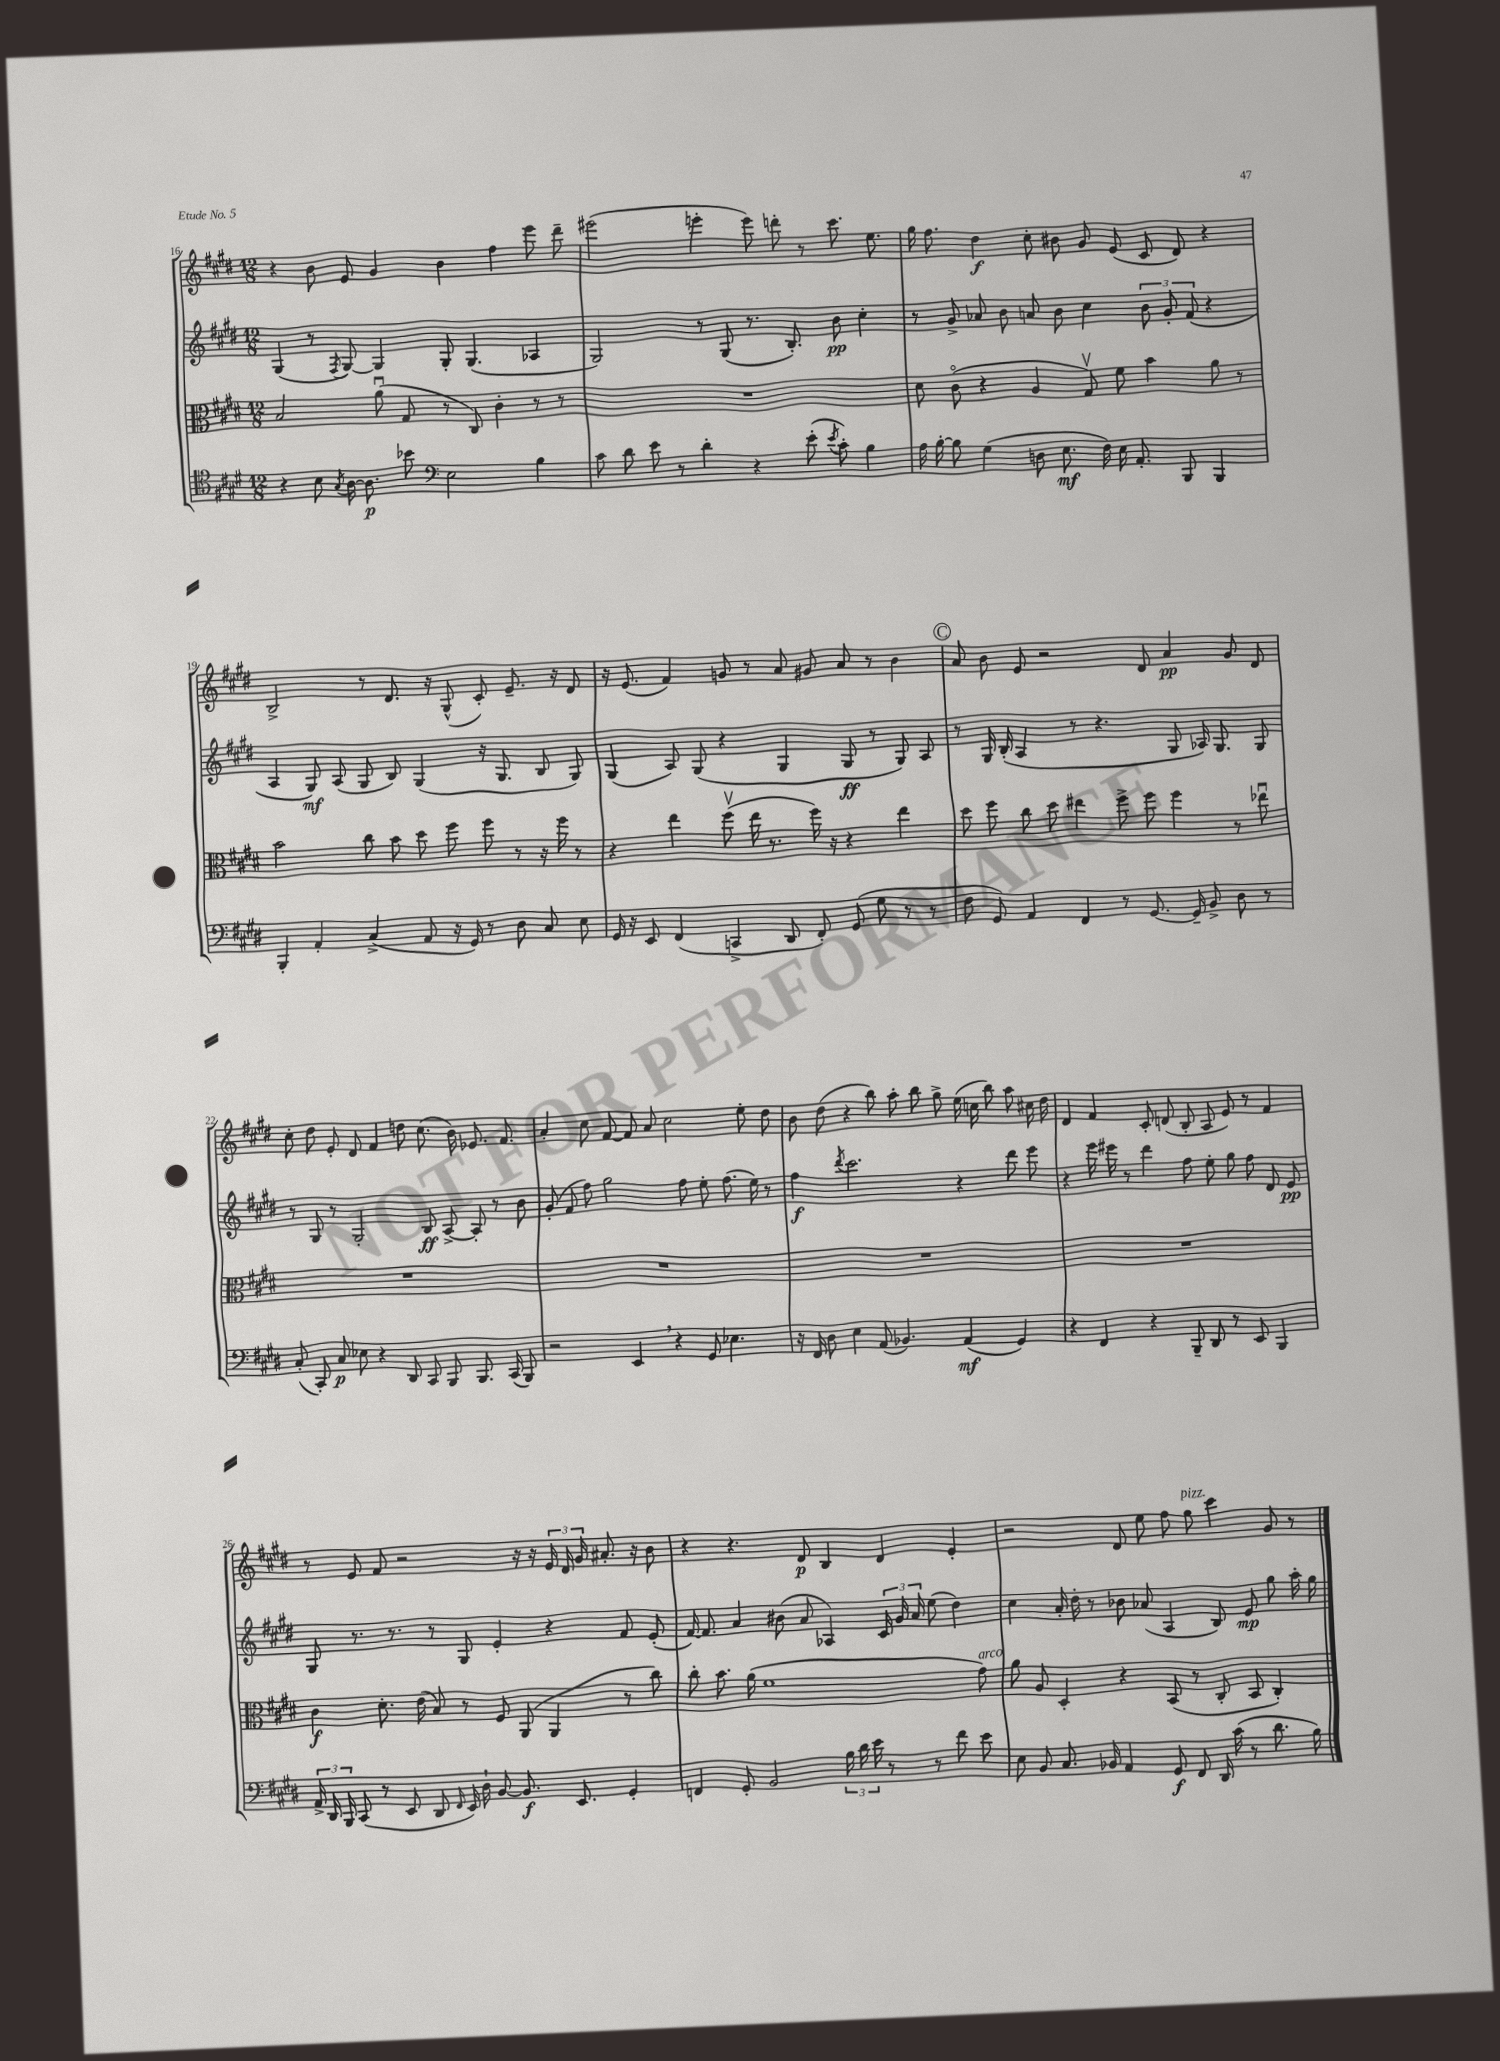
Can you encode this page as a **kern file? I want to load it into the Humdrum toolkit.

**kern	**dynam	**kern	**dynam	**kern	**dynam	**kern	**dynam
*part4	*part4	*part3	*part3	*part2	*part2	*part1	*part1
*staff4	*staff4	*staff3	*staff3	*staff2	*staff2	*staff1	*staff1
*clefC4	*	*clefC3	*	*clefG2	*	*clefG2	*
*k[f#c#g#d#]	*	*k[f#c#g#d#]	*	*k[f#c#g#d#]	*	*k[f#c#g#d#]	*
*M12/8	*	*M12/8	*	*M12/8	*	*M12/8	*
=16	=16	=16	=16	=16	=16	=16	=16
4r	.	2B/	.	(4G#/	.	4r	.
8B\	.	.	.	8r	.	8b\	.
8qG#/	.	.	.	8qF#/	.	.	.
[16A\	.	.	.	[8G#/)	.	8e/	.
8.A\]	p	.	.	.	.	.	.
.	.	(8au\	.	4G#/]	.	4g#/	.
8b-X\	.	8G#/	.	.	.	.	.
*clefF4	*	*	*	*	*	*	*
2E\	.	8r	.	8G#'/	.	4b\	.
.	.	8C#/)	.	(4.G#/	.	.	.
.	.	4c#'\	.	.	.	4ff#\	.
4B\	.	8r	.	4A-X/	.	8eee\	.
.	.	8r	.	.	.	8ddd#~\	.
=17	=17	=17	=17	=17	=17	=17	=17
8c#\	.	1.r	.	2G#/)	.	(2eee#X\	.
8d#\	.	.	.	.	.	.	.
8e\	.	.	.	.	.	.	.
8r	.	.	.	.	.	.	.
4d#'\	.	.	.	8r	.	4eeen'\	.
.	.	.	.	(8G#/	.	.	.
4r	.	.	.	8.r	.	8eee\)	.
.	.	.	.	.	.	8dddn'\	.
.	.	.	.	8.B'/)	.	.	.
(8e'\	.	.	.	.	.	8r	.
8qe/	.	.	.	.	.	.	.
8c#'\)	.	.	.	8b\	pp	8.ccc#\	.
4B\	.	.	.	4cc#'\	.	.	.
.	.	.	.	.	.	8.ee\	.
=18	=18	=18	=18	=18	=18	=18	=18
16A\	.	8d#\	.	8r	.	16gg#\	.
[16B'\	.	.	.	.	.	8.ff#\	.
8B\]	.	(8c#\	.	8g#^/	.	.	.
(4G#\	.	4r	.	8a-X/	.	4dd#\	f
.	.	.	.	8b\	.	.	.
8Dn\	.	4A/	.	8an/	.	8cc#'\	.
8.E\	mf	.	.	8b\	.	8b#X\	.
.	.	8G#v/)	.	4cc#\	.	8g#/	.
16F#\)	.	.	.	.	.	.	.
16E\	.	8f#\	.	.	.	(8e/	.
8.AA'/	.	.	.	.	.	.	.
.	.	4b\	.	12b\	.	8c#/	.
.	.	.	.	12g#'/	.	.	.
8BBB/	.	.	.	.	.	8d#/)	.
.	.	.	.	(12f#/	.	.	.
4BBB/	.	8a\	.	4r	.	4r	.
.	.	8r	.	.	.	.	.
!!LO:LB:g=z
=19	=19	=19	=19	=19	=19	=19	=19
4BBB'/	.	2b\	.	4A/	.	2B^/	.
4AA'/	.	.	.	8G#/)	mf	.	.
.	.	.	.	(8A/	.	.	.
(4C#^/	.	8cc#\	.	8G#/	.	8r	.
.	.	8b\	.	8B/)	.	8.d#/	.
8AA/	.	8dd#\	.	(4G#/	.	.	.
.	.	.	.	.	.	16r	.
16r	.	8ff#\	.	.	.	(8G#^^/	.
16GG#/)	.	.	.	.	.	.	.
8r	.	8ff#\	.	16r	.	8c#'/)	.
.	.	.	.	8.G#/	.	.	.
8D#\	.	8r	.	.	.	8.e~/	.
8C#/	.	16r	.	8B/	.	.	.
.	.	16ff#\	.	.	.	16r	.
8E\	.	8r	.	8G#/)	.	8d#/	.
=20	=20	=20	=20	=20	=20	=20	=20
16GG#/	.	4r	.	(4G#/	.	16r	.
16r	.	.	.	.	.	(8.e/	.
8EE/	.	.	.	.	.	.	.
(4FF#/	.	4ee\	.	8A/)	.	4f#/)	.
.	.	.	.	(8G#/	.	.	.
4CCn^/	.	(8ff#v\	.	4r	.	8gn/	.
.	.	16ee\	.	.	.	8r	.
.	.	8.r	.	.	.	.	.
8DD#/	.	.	.	4G#/	.	8a/	.
8FF#'/)	.	16ff#\)	.	.	.	8g#X/	.
.	.	16r	.	.	.	.	.
(8GG#/	.	4r	.	8G#/	ff	8a/	.
8G#\	.	.	.	8r	.	8r	.
8r	.	4ee\	.	8G#/)	.	4b\	.
8r	.	.	.	8A/	.	.	.
!!LO:REH:place=s1:t=C
=21	=21	=21	=21	=21	=21	=21	=21
8F#\	.	8dd#\	.	8r	.	8a/	.
8GG#/)	.	8ff#\	.	16G#/	.	8b\	.
.	.	.	.	(16B'/	.	.	.
4AA/	.	8cc#\	.	4A/	.	8e/	.
.	.	8dd#\	.	.	.	2r	.
4FF#/	.	4ee#X\	.	8r	.	.	.
.	.	.	.	4.r	.	.	.
8r	.	8ff#^\	.	.	.	.	.
[8.GG#/	.	8ff#\	.	.	.	8d#/	.
.	.	4ff#\	.	8G#/	.	4a/	pp
16GG#~/]	.	.	.	.	.	.	.
8BB^/	.	.	.	16A-X/)	.	.	.
.	.	.	.	8.G#/	.	.	.
8D#\	.	8r	.	.	.	8g#/	.
8r	.	8ee-Xu\	.	8G#/	.	8d#/	.
!!LO:LB:g=z
=22	=22	=22	=22	=22	=22	=22	=22
(8C#'/	.	1.r	.	8r	.	8cc#'\	.
8CC#'/)	.	.	.	8G#/	.	8dd#\	.
8C#/	p	.	.	8r	.	8e'/	.
8E-X\	.	.	.	2G#'/	.	8d#/	.
4r	.	.	.	.	.	4f#/	.
8DD#/	.	.	.	.	.	8ddn\	.
8CC#/	.	.	.	8B/	ff	(8.cc#\	.
8BBB/	.	.	.	[8A^/	.	.	.
.	.	.	.	.	.	16b\)	.
8.BBB/	.	.	.	8A'/]	.	8.e-X/	.
.	.	.	.	8r	.	.	.
(16CC#/	.	.	.	.	.	8.f#/	.
8BBB/)	.	.	.	8b\	.	.	.
=23	=23	=23	=23	=23	=23	=23	=23
2r	.	1.r	.	(8g#'/	.	4a'/	.
.	.	.	.	8f#/	.	.	.
.	.	.	.	8ff#\)	.	8cc#\	.
.	.	.	.	2gg#\	.	[8f#/	.
4EE,/	.	.	.	.	.	8f#/]	.
.	.	.	.	.	.	8a/	.
4r	.	.	.	.	.	2cc#\	.
.	.	.	.	8ff#\	.	.	.
8GG#/	.	.	.	8ee'\	.	.	.
4.E-X\	.	.	.	(8.ff#\	.	.	.
.	.	.	.	.	.	8ee'\	.
.	.	.	.	16ee\)	.	.	.
.	.	.	.	8r	.	8dd#\	.
=24	=24	=24	=24	=24	=24	=24	=24
16r	.	1.r	.	4ff#\	f	8b\	.
16FF#/	.	.	.	.	.	.	.
8D#\	.	.	.	.	.	(8dd#\	.
.	.	.	.	8qddd#/	.	.	.
4E\	.	.	.	2.ccc#\	.	4r	.
(8AA/	.	.	.	.	.	8bb\)	.
4.BB-X/)	.	.	.	.	.	8aa'\	.
.	.	.	.	.	.	8bb\	.
.	.	.	.	.	.	8gg#^\	.
(4AA/	mf	.	.	4r	.	(16ee\	.
.	.	.	.	.	.	16ccn\	.
.	.	.	.	.	.	8bb\)	.
4GG#/)	.	.	.	8ddd#\	.	8aa\	.
.	.	.	.	8eee\	.	16cc#X\	.
.	.	.	.	.	.	16dd#\	.
=25	=25	=25	=25	=25	=25	=25	=25
4r	.	1.r	.	4r	.	4d#/	.
4FF#/	.	.	.	16eee\	.	4f#/	.
.	.	.	.	16eee#X\	.	.	.
.	.	.	.	8r	.	.	.
4r	.	.	.	4ddd#\	.	8c#'/	.
.	.	.	.	.	.	(8dn/	.
8BBB~/	.	.	.	8ff#\	.	8B'/	.
8DD#/	.	.	.	8ee'\	.	8A/	.
8r	.	.	.	8gg#\	.	8e/)	.
8EE/	.	.	.	8ff#\	.	8r	.
4BBB/	.	.	.	8d#/	.	4f#/	.
.	.	.	.	8e/	pp	.	.
!!LO:LB:g=z
=26	=26	=26	=26	=26	=26	=26	=26
24AA^/	.	4c#\	f	8G#/	.	8r	.
24DD#/	.	.	.	.	.	.	.
24BBB/	.	.	.	.	.	.	.
(8CC#/	.	.	.	8.r	.	8e/	.
8r	.	8.d#'\	.	.	.	8f#/	.
.	.	.	.	8.r	.	.	.
8EE/	.	.	.	.	.	2r	.
.	.	(16e\	.	.	.	.	.
8DD#/	.	8B/)	.	8r	.	.	.
16qqFF#/	.	.	.	.	.	.	.
16EE/)	.	8r	.	8G#/	.	.	.
16D#`\	.	.	.	.	.	.	.
[8BB/	.	8F#/	.	4e'/	.	.	.
8.BB/]	f	(8AA/	.	.	.	16r	.
.	.	.	.	.	.	16r	.
.	.	4AA/	.	4r	.	24e/	.
.	.	.	.	.	.	24d#/	.
8.EE/	.	.	.	.	.	.	.
.	.	.	.	.	.	24g#/	.
.	.	.	.	.	.	8.a#X'/	.
4GG#'/	.	8r	.	8f#/	.	.	.
.	.	.	.	.	.	16r	.
.	.	8cc#\)	.	(8e'/	.	8b\	.
=27	=27	=27	=27	=27	=27	=27	=27
4FFn/	.	8cc#'\	.	[16f#/)	.	4r	.
.	.	.	.	8.f#/]	.	.	.
.	.	8.b\	.	.	.	.	.
8GG#'/	.	.	.	4a/	.	4.r	.
.	.	(16a\	.	.	.	.	.
2BB/	.	1f#	.	.	.	.	.
.	.	.	.	(8b#X\	.	.	.
.	.	.	.	8a/	.	8d#/	p
.	.	.	.	4A-X/)	.	4B/	.
24B\	.	.	.	.	.	.	.
24d#\	.	.	.	.	.	.	.
24e\	.	.	.	.	.	.	.
8r	.	.	.	24c#/	.	4d#/	.
.	.	.	.	24g#/	.	.	.
.	.	.	.	24a/	.	.	.
8r	.	.	.	(8ee\	.	.	.
8f#\	.	.	.	4dd#\)	.	4e'/	.
!	!	!LO:TX:a:i:t=arco	!	!	!	!	!
8e\	.	8g#\)	.	.	.	.	.
=28	=28	=28	=28	=28	=28	=28	=28
8E\	.	8a\	.	4cc#\	.	2r	.
8BB/	.	8A/	.	.	.	.	.
8.C#/	.	4D#'/	.	16a'/	.	.	.
.	.	.	.	16dd#'\	.	.	.
.	.	.	.	8r	.	.	.
16BB-X/	.	.	.	.	.	.	.
4AA/	.	4r	.	8b-X\	.	8d#/	.
.	.	.	.	(8a-X/	.	8ee\	.
8GG#/	f	(8BB/	.	4A/	.	8ff#\	.
!	!	!	!	!	!	!LO:TX:a:i:t=pizz.	!
8FF#/	.	8r	.	.	.	8gg#\	.
16DD#/	.	8C#'/	.	8B/)	.	4ccc#\	.
(16c#\	.	.	.	.	.	.	.
8r	.	8BB/	.	8e/	mp	.	.
8.d#\	.	4C#'/)	.	8gg#\	.	8g#/	.
.	.	.	.	16aa'\	.	8r	.
16B\)	.	.	.	16gg#\	.	.	.
==	==	==	==	==	==	==	==
*-	*-	*-	*-	*-	*-	*-	*-
